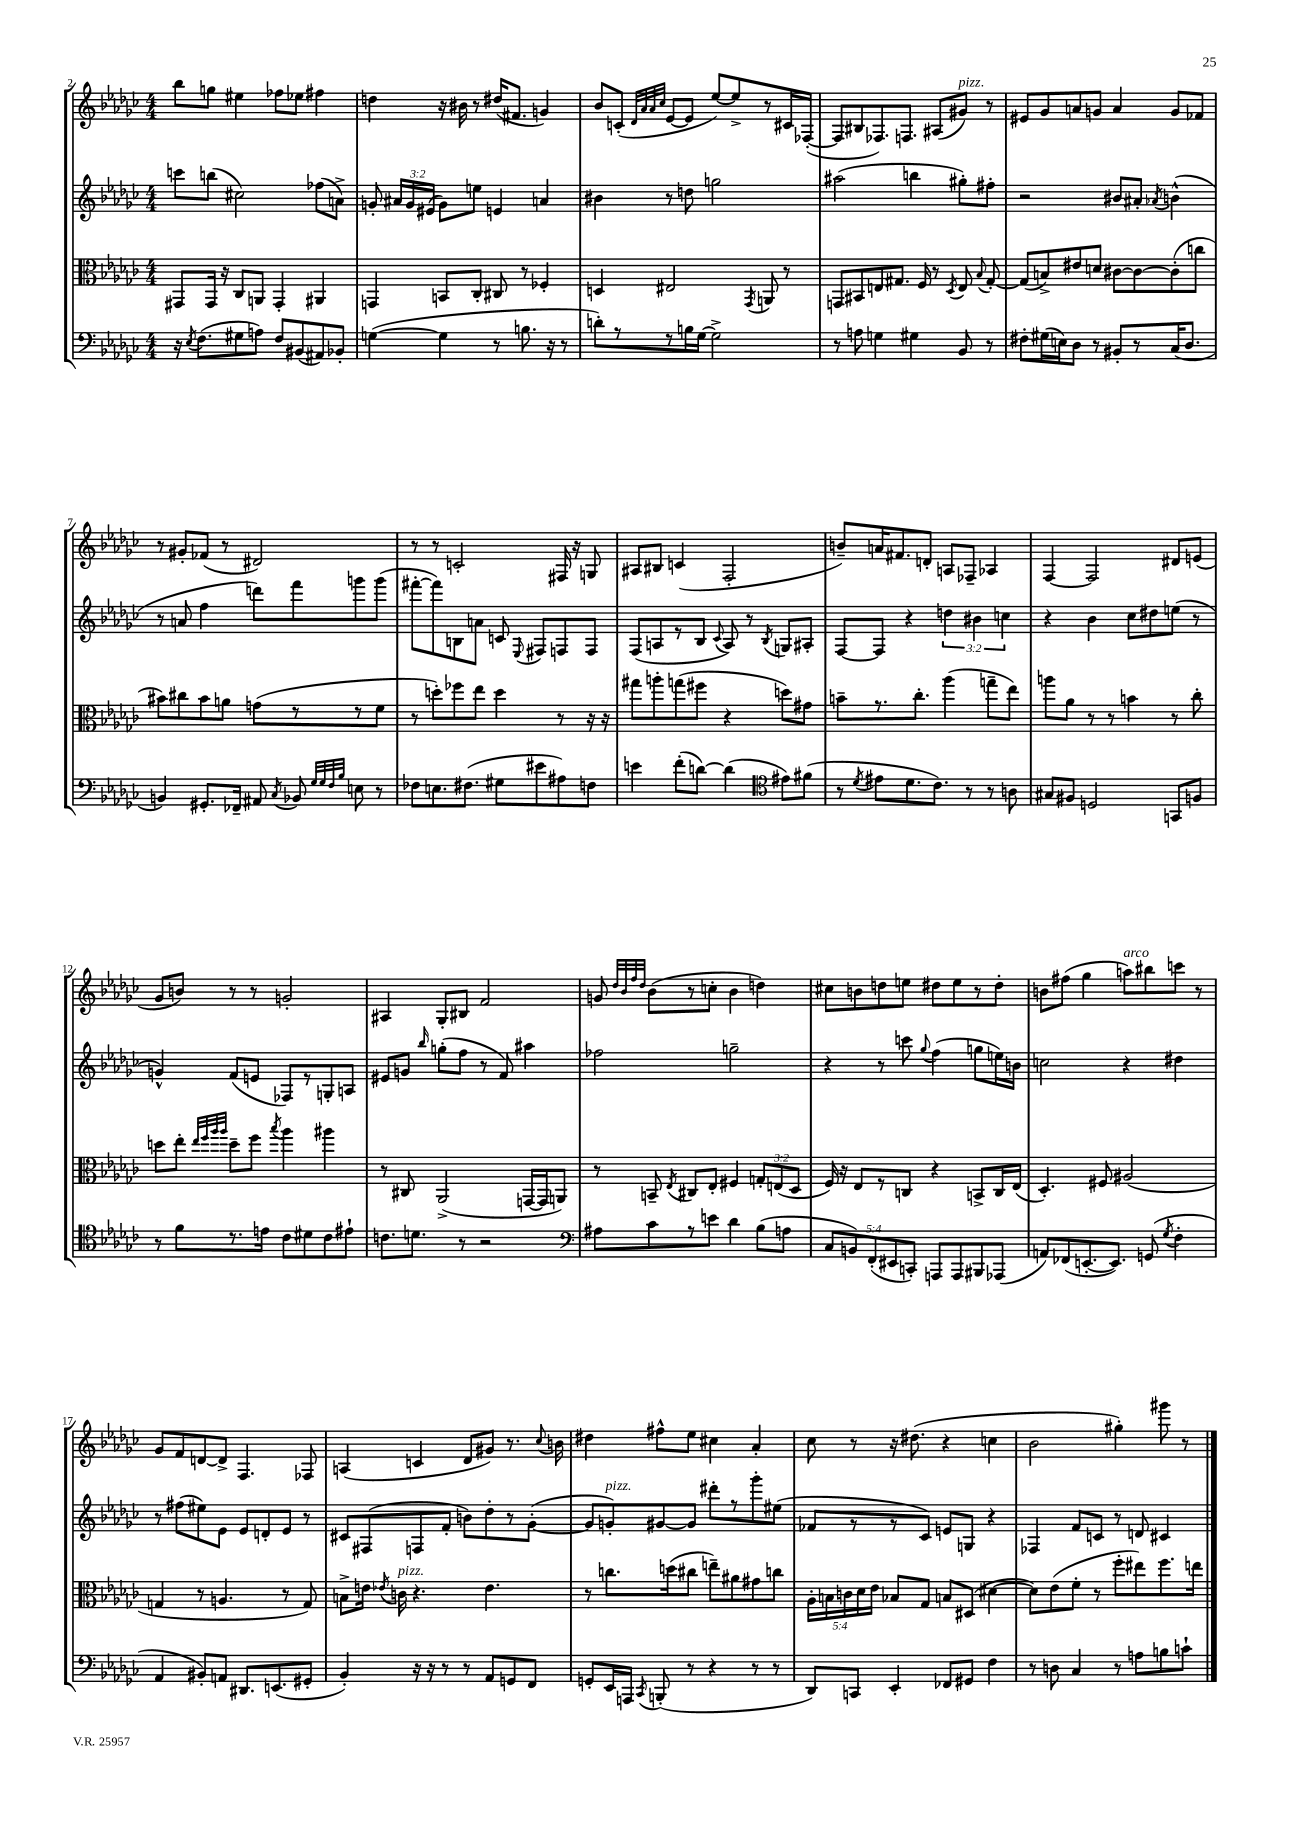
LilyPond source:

<<
\new StaffGroup <<
\new Staff = "s0" {
    \clef treble \key ges \major \numericTimeSignature \time 4/4
    \autoBeamOff bes''8[ g''8] eis''4 fes''8[ ees''8] fis''4 |
    d''4 r16 bis'16 r8 dis''16[( fis'8.] g'4) |
    bes'8[ c'8]-.( \grace { des'32[ aes'32 aes'32 ces''32] } ees'8[~ ees'8] ees''8[~) ees''8-> r8 cis'16 fes16]~-.( |
    fes8[ bis8 fes8.) f8.] ais8[( gis'8]^\markup { \italic "pizz." }) r8 |
    eis'8[ ges'8 a'8 g'8] a'4 g'8[ fes'8] |
    r8 gis'8[-. fes'8]( r8 dis'2) |
    r8 r8 c'2-. fis16 r16 g8 |
    ais8[ bis8] c'4( f2-. |
    b'8[--) a'16 fis'8. d'8]-. a8[ fes8]-- aes4 |
    f4~ f2 dis'8[ e'8]( |
    ges'8[ b'8]) r8 r8 g'2-. |
    ais4 ges8[-. bis8] f'2 |
    g'8 \grace { des''32[ bes'32 f''32 des''32] } bes'8[( r8 c''8]-. bes'4 d''4) |
    cis''8[ b'8 d''8 e''8] dis''8[ e''8 r8 dis''8]-. |
    b'8[ fis''8]( ges''4 a''8[^\markup { \italic "arco" }) bis''8 c'''8] r8 |
    ges'8[ f'8 d'8~ d'8]-> f4. fes8 |
    a4( c'4 des'8[ gis'8]) r8. \appoggiatura { ces''8 } b'16 |
    dis''4 fis''8[-^ ees''8] cis''4 aes'4-. |
    ces''8 r8 r16 dis''8.( r4 c''4 |
    bes'2 gis''4-.) gis'''8 r8 \bar "|." |
}
\new Staff = "s1" {
    \clef treble \key ges \major \numericTimeSignature \time 4/4 \override Staff.TupletNumber.text = #tuplet-number::calc-fraction-text
    \autoBeamOff c'''8[ b''8]( cis''2) fes''8[( a'8]->) |
    g'8-. \tuplet 3/2 { ais'16[ g'16 eis'16]( } g'8[) e''8] e'4 a'4 |
    bis'4 r8 d''8 g''2 |
    ais''2( b''4 gis''8[-.) fis''8]-. |
    r2 bis'8[ ais'8]-. \acciaccatura { aes'8 } b'4-^( |
    r8 a'8 f''4 d'''8[) f'''8 g'''8 g'''8]( |
    fis'''8[~-. fis'''8) b8 a'8] c'8 \appoggiatura { ees8 } fis8[ f8 f8] |
    f8[( a8 r8 bes8] \appoggiatura { ces'8 } a8) r8 \acciaccatura { bes8 } g8[ ais8]-. |
    f8[~ f8] r4 \tuplet 3/2 { d''4 bis'4 c''4 } |
    r4 bes'4 ces''8[ dis''8 e''8]( r8 |
    g'4-^) f'8[( e'8] fes8[) r8 g8-. a8] |
    eis'8[ g'8] \grace { bes''16 } g''8[-.( f''8] r8 f'8) ais''4 |
    fes''2 g''2-- |
    r4 r8 c'''8 \appoggiatura { ges''8 } f''4( g''8[ e''16) b'16] |
    c''2 r4 dis''4 |
    r8 fis''8[( eis''8) ees'8] ees'8[ d'8-. ees'8] r8 |
    cis'8[ fis8( f8 f'8]-. b'8[) des''8-. r8 ges'8]~-.( |
    ges'8[ g'8-.^\markup { \italic "pizz." }) gis'8~ gis'8] dis'''8[-. r8 ges'''8-. eis''8]( |
    fes'8[ r8 r8 ces'8]) e'8[ g8] r4 |
    fes4 f'8[ c'8] r8 d'8 cis'4 \bar "|." |
}
\new Staff = "s2" {
    \clef alto \key ges \major \numericTimeSignature \time 4/4 \override Staff.TupletNumber.text = #tuplet-number::calc-fraction-text
    \autoBeamOff gis,8[ gis,16] r16 ces8[ a,8] gis,4-. ais,4 |
    g,4 b,8[ ces8]-. cis8 r8 fes4-. |
    d4 eis2 \acciaccatura { ges,8 } a,8 r8 |
    g,8[ bis,8 e8 gis8.] f16 r8 \acciaccatura { des8 } e8 \appoggiatura { bes8 } gis8~-. |
    gis8[( b8->) eis'8 d'8] cis'8[~ cis'8~ cis'8-.( c''8] |
    bis'8[) cis''8 bis'8 a'8] g'8[( r8 r8 f'8] |
    r8 d''8[-.) fes''8 ees''8] d''4 r8 r16 r16 |
    gis''8[ a''8-. g''8( fis''8] r4 d''8[) gis'8] |
    b'8[-- r8. ces''8.]-. aes''4( g''8[-- ees''8]) |
    a''8[ aes'8] r8 r8 b'4 r8 ces''8-. |
    d''8[ ees''8]-. \grace { ees''32[ f''32 aes''32 aes''32] } d''8[-- f''8] \acciaccatura { bes''8 } aes''4 ais''4 |
    r8 cis8 aes,2->( g,16[~ g,16 a,8]) |
    r8 b,8-- \acciaccatura { ees8 } cis8[ ees8]-. fis4 \tuplet 3/2 { g8[-. e8( des8] } |
    f16) r16 ees8[ r8 c8] r4 b,8[-> c16 ees16]( |
    des4.-.) fis8 ais2( |
    g4 r8 a4. r8 g8) |
    b8[-> e'16] \acciaccatura { ees'8 } c'16^\markup { \italic "pizz." } r4. ees'4. |
    r8 c''8.[ d''16( cis''8] e''8[--) ais'8 gis'8 c''8] |
    \tuplet 5/4 { aes16[-. b16 c'16 des'16 ees'16] } bes8[ ges8] b8[ dis8]( dis'4~ |
    dis'8[) ees'8( f'8]-. r8 f''8[-. eis''8) f''8. e''16] \bar "|." |
}
\new Staff = "s3" {
    \clef bass \key ges \major \numericTimeSignature \time 4/4 \override Staff.TupletNumber.text = #tuplet-number::calc-fraction-text
    \autoBeamOff r16 \acciaccatura { ees8 } f8.[( gis8 a8]) f8[ bis,8( ais,8) bes,8]-. |
    g4~( g4 r8 b8. r16 r8 |
    d'8[-.) r8 r8 b16 ges16]~ ges2-> |
    r8 a8 g4 gis4 bes,8 r8 |
    fis8[-. gis16( e16) des8] r8 bis,8[-. r8 ces16( des8.] |
    b,4) gis,8.[-. fes,16]-- ais,8 \acciaccatura { ces8 } bes,8 \grace { ges32[ ges32 f32 bes32] } e8 r8 |
    fes8[ e8. fis8.]( gis8[ eis'8 ais8) f8] |
    e'4 f'8[-.( d'8]~) d'4( \clef tenor eis'8[) fis'8]( |
    r8 \acciaccatura { des'8 } eis'8[ des'8. ces'8.]) r8 r8 a8 |
    gis8[ fis8] d2 g,8[ f8] |
    r8 f'8[ r8. e'16] ces'8[ dis'8 ces'8 eis'8]-! |
    c'8.[ d'8.] r8 r2 |
    \clef bass ais8[ ces'8 r8 e'8] des'4 bes8[( a8] |
    \tuplet 5/4 { ces8[ b,8) f,8-.( eis,8 c,8]-.) } a,,8[ a,,8 bis,,8 aes,,8]( |
    a,8[) fes,8( e,8.~-. e,8.]) g,8( \acciaccatura { ges8 } f4-. |
    aes,4 bis,8[-.) a,8] dis,8.[ e,8.( gis,8]-. |
    bes,4-.) r16 r16 r8 r8 aes,8[ g,8 f,8] |
    g,8[-. ees,16 a,,16] \acciaccatura { ces,8 } b,,8-.( r8 r4 r8 r8 |
    des,8[) c,8] ees,4-. fes,8[ gis,8] f4 |
    r8 d8 ces4 r8 a8[ b8 c'8]-! \bar "|." |
}
>>
>>
\layout { \context { \Score currentBarNumber = #2 } }
